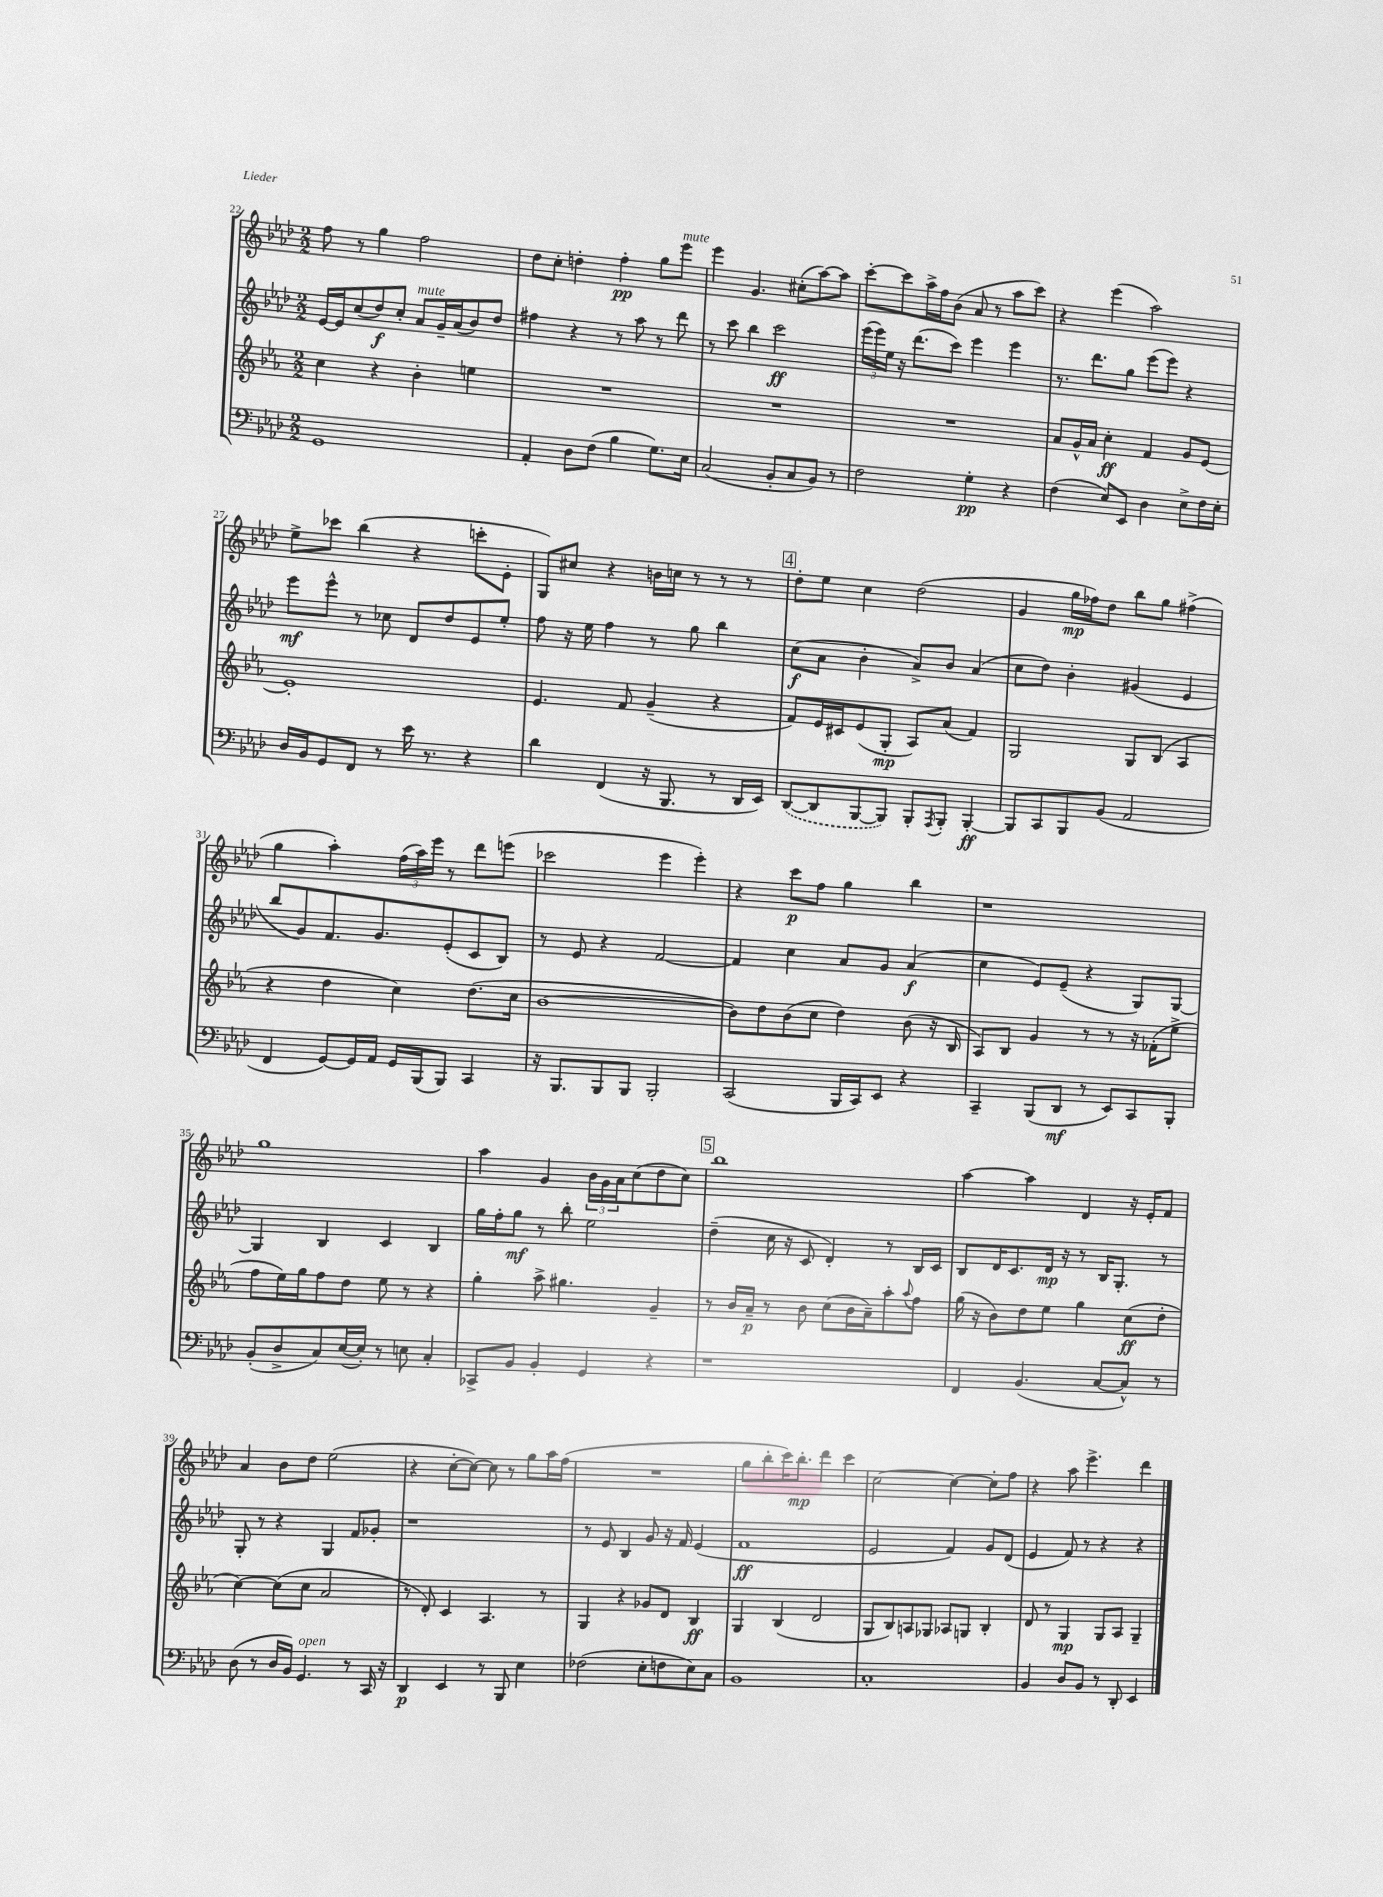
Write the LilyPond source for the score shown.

<<
\new StaffGroup <<
\new Staff = "s0" {
    \clef treble \key aes \major \numericTimeSignature \time 2/2
    f''8 r8 g''4 f''2 |
    des''8 c''8-. d''4-. f''4-.\pp g''8 ees'''8^\markup { \italic "mute" } |
    ees'''4 g'4. cis''8-.( aes''8~) aes''8 |
    c'''8~-. c'''8 aes''16-> f''16 bes'8( aes'8 r8 aes''8 c'''8) |
    r4 ees'''4( aes''2) |
    ees''8-> ces'''8 bes''4( r4 c'''8-. ees'8-. |
    g8) cis''8 r4 b'16 c''16 r8 r8 r8 |
    \mark \markup { \box "4" } des''8-. ees''8 c''4 des''2( |
    g'4 g''16\mp fes''16) des''8 bes''8 g''8 fis''4->( |
    g''4 aes''4-.) \tuplet 3/2 { f''16( aes''16) ees'''16 } r8 des'''8 e'''8( |
    ces'''2 ees'''4 ees'''4-.) |
    r4 c'''8\p f''8 g''4 bes''4 |
    r1 |
    g''1 |
    aes''4 g'4 \tuplet 3/2 { bes'16 g'16 aes'16 } c''8( des''8 c''8) |
    \mark \markup { \box "5" } bes''1 |
    aes''4~ aes''4 des'4 r16 ees'16-. f'8 |
    aes'4 bes'8 des''8 ees''2( |
    r4 c''8~-. c''8~) c''8 r8 g''8 aes''16 f''16( |
    R1 |
    g''8 bes''8-. c'''16) bes''8.-.\mp des'''4 c'''4 |
    c''2~ c''4~ c''8-. f''8 |
    r4 aes''8 ees'''4.-> des'''4 \bar "|." |
}
\new Staff = "s1" {
    \clef treble \key aes \major \numericTimeSignature \time 2/2
    ees'16~ ees'16 c''8( des''8\f) c''8-. aes'8^\markup { \italic "mute" } g'16-- aes'16( bes'8) des''8 |
    fis''4 r4 r8 aes''8 r8 des'''8 |
    r8 c'''8 bes''4 c'''2\ff |
    \tuplet 3/2 { ees'''16( ees'''16) ees''16 } r16 des'''8.( c'''8) ees'''4 ees'''4 |
    r8. des'''8. g''8 ees'''8( ees'''8) r4 |
    ees'''8\mf ees'''8-^ r8 ces''8 des'8 des''8 ees'8 ees''8-. |
    f''8 r16 ees''16 f''4 r8 g''8 bes''4 |
    \mark \markup { \box "4" } c''8\f( aes'8 bes'4-. aes'8->) bes'8 aes'4( |
    c''8 des''8) bes'4-. gis'4( ees'4 |
    bes''8 g'8) f'8. g'8. ees'8-.( c'8 bes8) |
    r8 ees'8 r4 f'2~ |
    f'4 c''4 aes'8 g'8 aes'4\f( |
    c''4 ees'8) ees'8--( r4 g8) g8~ |
    g4 bes4 c'4 bes4 |
    g''16 f''16-. g''8\mf r8 bes''8-. ees''2 |
    \mark \markup { \box "5" } des''4--( c''16 r16 c'8 des'4-.) r8 bes16 c'16 |
    bes8 des'16 c'8. des'16\mp r16 r8 bes16 g8.-. r8 |
    g8-. r8 r4 g4 f'8 ges'8-. |
    r1 |
    r8 ees'8 bes4 g'8 r16 f'16 ees'4( |
    f'1\ff |
    ees'2 f'4) g'8 des'8( |
    ees'4 f'8) r8 r4 r4 \bar "|." |
}
\new Staff = "s2" {
    \clef treble \key ees \major \numericTimeSignature \time 2/2
    c''4 r4 bes'4-. e''4 |
    R1 |
    R1 |
    R1 |
    aes'8 g'16-^ aes'16 c''4-.\ff f'4 g'8 ees'8~ |
    ees'1-. |
    ees'4. f'8 g'4--( r4 |
    \mark \markup { \box "4" } f'8) ees'16 cis'16 ees'8( g8-.\mp aes8) aes'8( f'4) |
    g2 g8 bes8( aes4 |
    r4 d''4 c''4) d''8.( c''16 |
    bes'1~ |
    bes'8) d''8 bes'8( c''8 d''4) bes'8( r16 bes16 |
    aes8) bes8 g'4 r8 r8 r16 fes'16-.( ees''8-> |
    f''8 ees''16) g''16 f''8 d''8 ees''8 r8 r4 |
    g''4-. aes''8-> gis''4. g'4-- |
    \mark \markup { \box "5" } r8 bes'16 aes'16--\p r8 bes'8 c''8( bes'16 aes'16--) aes''8-. \appoggiatura { aes''8 } f''8 |
    g''16( r16 bes'8) d''8 ees''8 g''4 c''8\ff( d''8-. |
    c''4~) c''8( c''8 aes'2 |
    r8 d'8-.) c'4 aes4. r8 |
    g4 r4 ges'8 d'8 bes4\ff |
    g4 bes4( d'2 |
    g8 bes8) a8 ges8 aes8 g8 bes4-. |
    d'8 r8 g4\mp g8 aes8 g4-- \bar "|." |
}
\new Staff = "s3" {
    \clef bass \key aes \major \numericTimeSignature \time 2/2
    g,1 |
    aes,4-. des8 f8( bes4 g8.) ees16 |
    c2( bes,8-. c8 bes,8) r8 |
    f2 g4-.\pp r4 |
    f4( ees8) ees,8 des4 ees8-> f16 ees16-. |
    des16 bes,16 g,8 f,8 r8 ees'16 r8. r4 |
    des'4 f,4( r16 bes,,8. r8 des,16 ees,16) |
    \mark \markup { \box "4" } \once \slurDashed des,8~( des,8 bes,,8~ bes,,8) bes,,8-. \acciaccatura { aes,,8 } bes,,8-. bes,,4~-.\ff |
    bes,,8 c,8 bes,,8 bes,8( aes,2 |
    f,4 g,8~) g,16 aes,16 g,16 bes,,16( bes,,8) c,4 |
    r16 bes,,8. bes,,8 bes,,8 bes,,2-. |
    c,2( bes,,16 c,16) ees,8 r4 |
    c,4-- bes,,8( des,8\mf r8 ees,8) c,8 bes,,8-. |
    bes,8-.( des8-> c8) ees16~( ees16-.) r8 e8 c4-. |
    ces,8-> bes,8 bes,4-. g,4 r4 |
    \mark \markup { \box "5" } r1 |
    f,4 bes,4.( c8~ c8-^) r8 |
    des8( r8 des16 bes,16) g,4.^\markup { \italic "open" } r8 c,16 r16 |
    des,4\p ees,4 r8 bes,,8 ees4 |
    fes2( ees8-. f8 ees8) c8 |
    bes,1 |
    c1-. |
    bes,4 des8 bes,8 r8 des,8-. ees,4 \bar "|." |
}
>>
>>
\layout { \context { \Score currentBarNumber = #22 } }
